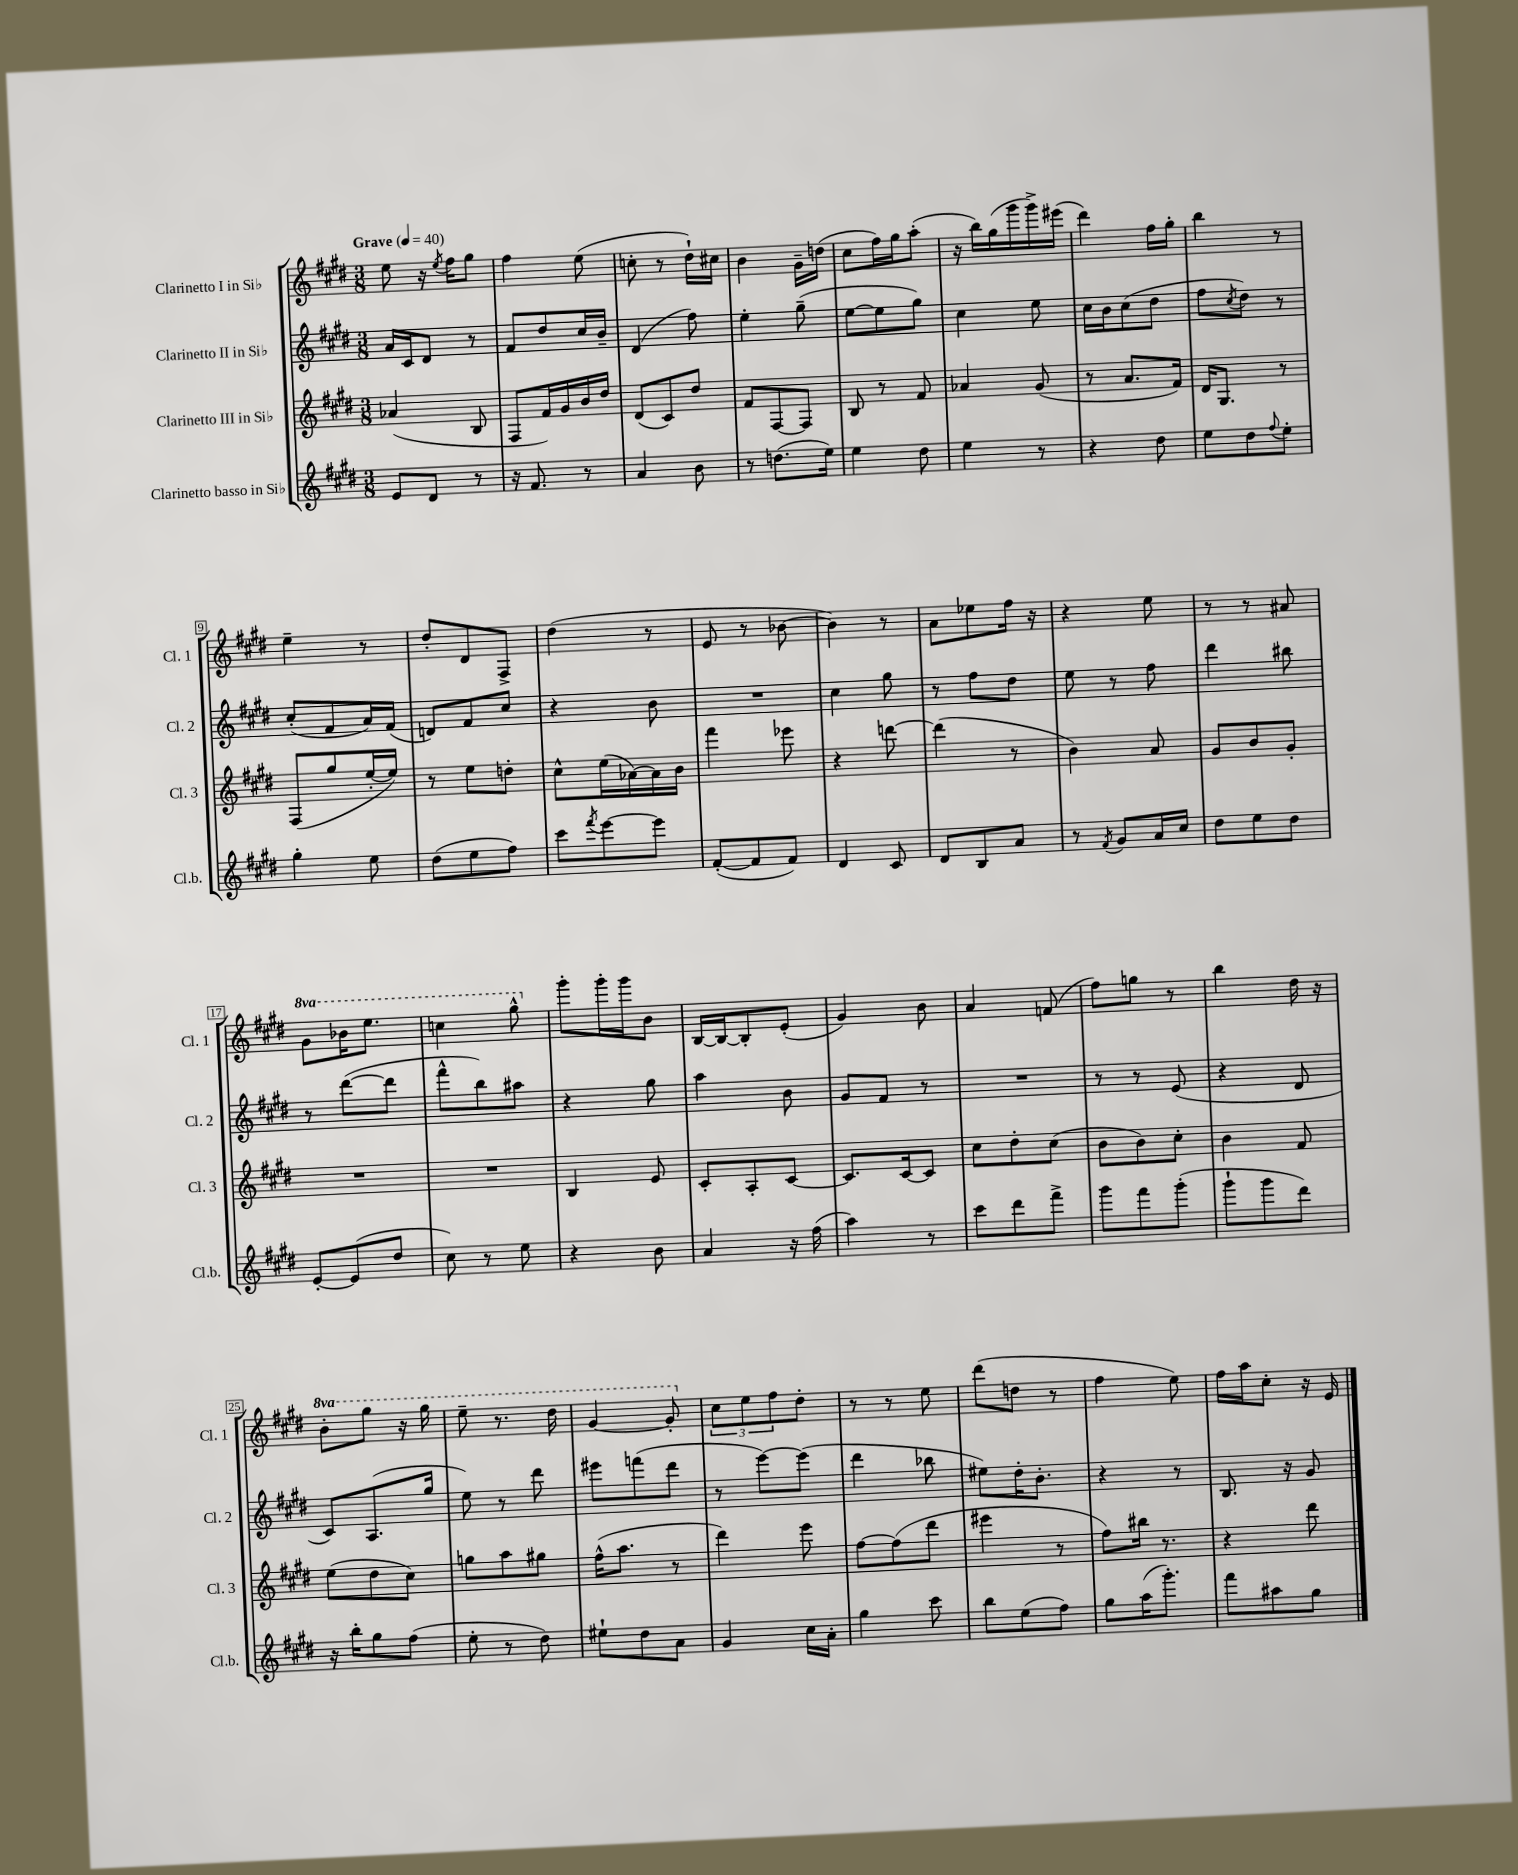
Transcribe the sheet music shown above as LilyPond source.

<<
\new StaffGroup <<
\new Staff = "s0" \with { instrumentName = "Clarinetto I in Sib" shortInstrumentName = "Cl. 1" } {
    \clef treble \key e \major \numericTimeSignature \time 3/8 \set Staff.ottavationMarkups = #ottavation-simple-ordinals \tempo "Grave" 4 = 40
    e''8 r16 \acciaccatura { e''8 } fis''16 gis''8 |
    fis''4 e''8( |
    c''8-. r8 dis''16-!) cis''16 |
    b'4 gis'16-- d''16( |
    cis''8 fis''16) gis''16 a''8-.( |
    r16 b''16) gis''16( gis'''16 gis'''16->) eis'''16( |
    dis'''4) fis''16 gis''16-. |
    b''4 r8 |
    e''4-- r8 |
    dis''8-. dis'8 fis8-> |
    dis''4( r8 |
    e'8 r8 bes'8~ |
    bes'4) r8 |
    a'8 ees''8 fis''16 r16 |
    r4 e''8 |
    r8 r8 ais'8 |
    \ottava #1 gis''8 bes''16 e'''8. |
    c'''4 gis'''8-^ \ottava #0 |
    gis'''8-. gis'''16-. gis'''16 b'8 |
    b16~ b16~ b8-. e'8-.( |
    gis'4) b'8 |
    a'4 f'8( |
    fis''8) g''8 r8 |
    b''4 dis''16 r16 |
    \ottava #1 b''8-. gis'''8 r16 gis'''16 |
    e'''8-- r8. dis'''16 |
    gis''4~ gis''8-. \ottava #0 |
    \tuplet 3/2 { cis''8 e''8 fis''8 } dis''8-. |
    r8 r8 e''8 |
    dis'''8( d''8 r8 |
    fis''4 e''8) |
    fis''16 a''16 cis''8-. r16 e'16 \bar "|." |
}
\new Staff = "s1" \with { instrumentName = "Clarinetto II in Sib" shortInstrumentName = "Cl. 2" } {
    \clef treble \key e \major \numericTimeSignature \time 3/8
    a'16 cis'16 dis'8 r8 |
    fis'8 dis''8 cis''16 b'16-- |
    dis'4( fis''8) |
    e''4-. gis''8--( |
    e''8~ e''8 gis''8) |
    cis''4 e''8 |
    cis''16 b'16 cis''8( dis''8 |
    fis''8 \acciaccatura { cis''8 } dis''8) r8 |
    cis''8-.( fis'8 a'16) fis'16( |
    d'8) fis'8 cis''8 |
    r4 b'8 |
    R4. |
    cis''4 gis''8 |
    r8 fis''8 dis''8 |
    e''8 r8 fis''8 |
    dis'''4 bis''8 |
    r8 dis'''8~( dis'''8 |
    fis'''8-^ b''8) ais''8 |
    r4 gis''8 |
    a''4 b'8 |
    gis'8 fis'8 r8 |
    R4. |
    r8 r8 e'8( |
    r4 dis'8 |
    cis'8) a8.( gis''16 |
    e''8) r8 dis'''8 |
    eis'''8 f'''8( dis'''8 |
    r8 e'''8~) e'''8( |
    dis'''4 bes''8 |
    eis''8) dis''16-. b'8.-. |
    r4 r8 |
    b8. r16 gis'8 \bar "|." |
}
\new Staff = "s2" \with { instrumentName = "Clarinetto III in Sib" shortInstrumentName = "Cl. 3" } {
    \clef treble \key e \major \numericTimeSignature \time 3/8
    aes'4( b8 |
    fis8 fis'16) gis'16 b'16 dis''16 |
    dis'8( cis'8) dis''8 |
    fis'8 fis8~ fis8 |
    b8 r8 fis'8 |
    aes'4 gis'8( |
    r8 a'8. fis'16) |
    dis'16 gis8. r8 |
    fis8( gis''8 e''16~-. e''16) |
    r8 e''8 d''8-. |
    cis''8-^ e''16( aes'16~) aes'16 b'16 |
    fis'''4 ees'''8 |
    r4 d'''8~ |
    d'''4( r8 |
    b'4) a'8 |
    gis'8 b'8 gis'8-. |
    R4. |
    R4. |
    b4 e'8 |
    cis'8-. a8-. cis'8~ |
    cis'8. cis'16~ cis'8 |
    cis''8 dis''8-. cis''8( |
    b'8 b'8) cis''8-. |
    b'4 fis'8 |
    e''8( dis''8 cis''8) |
    g''8 a''8 gis''8 |
    fis''16-^( a''8. r8 |
    dis'''4) e'''8 |
    fis''8~ fis''8( dis'''8 |
    eis'''4 r8 |
    fis''8) bis''16 r8. |
    r4 dis'''8 \bar "|." |
}
\new Staff = "s3" \with { instrumentName = "Clarinetto basso in Sib" shortInstrumentName = "Cl.b." } {
    \clef treble \key e \major \numericTimeSignature \time 3/8
    e'8 dis'8 r8 |
    r16 fis'8. r8 |
    a'4 b'8 |
    r8 d''8.( e''16) |
    e''4 dis''8 |
    e''4 r8 |
    r4 dis''8 |
    e''8 dis''8 \appoggiatura { fis''8 } e''8-. |
    gis''4-. e''8 |
    dis''8( e''8 fis''8) |
    cis'''8 \acciaccatura { fis'''8 } e'''8~ e'''8 |
    fis'8~-.( fis'8 fis'8) |
    dis'4 cis'8 |
    dis'8 b8 a'8 |
    r8 \acciaccatura { fis'8 } gis'8 a'16 cis''16 |
    dis''8 e''8 dis''8 |
    e'8~-. e'8( dis''8 |
    cis''8) r8 e''8 |
    r4 b'8 |
    a'4 r16 fis''16( |
    a''4) r8 |
    cis'''8 dis'''8 fis'''8-> |
    gis'''8 fis'''8 gis'''8-.( |
    gis'''8-! gis'''8 dis'''8) |
    r16 b''16-. gis''8 fis''8( |
    e''8-. r8 dis''8) |
    eis''8-! dis''8 a'8 |
    gis'4 cis''16 a'16-. |
    gis''4 cis'''8 |
    b''8 e''8( fis''8) |
    gis''8 a''16( gis'''8.-.) |
    fis'''8 ais''8 gis''8 \bar "|." |
}
>>
>>
\layout { \context { \Score \override BarNumber.stencil = #(make-stencil-boxer 0.1 0.3 ly:text-interface::print) } }
